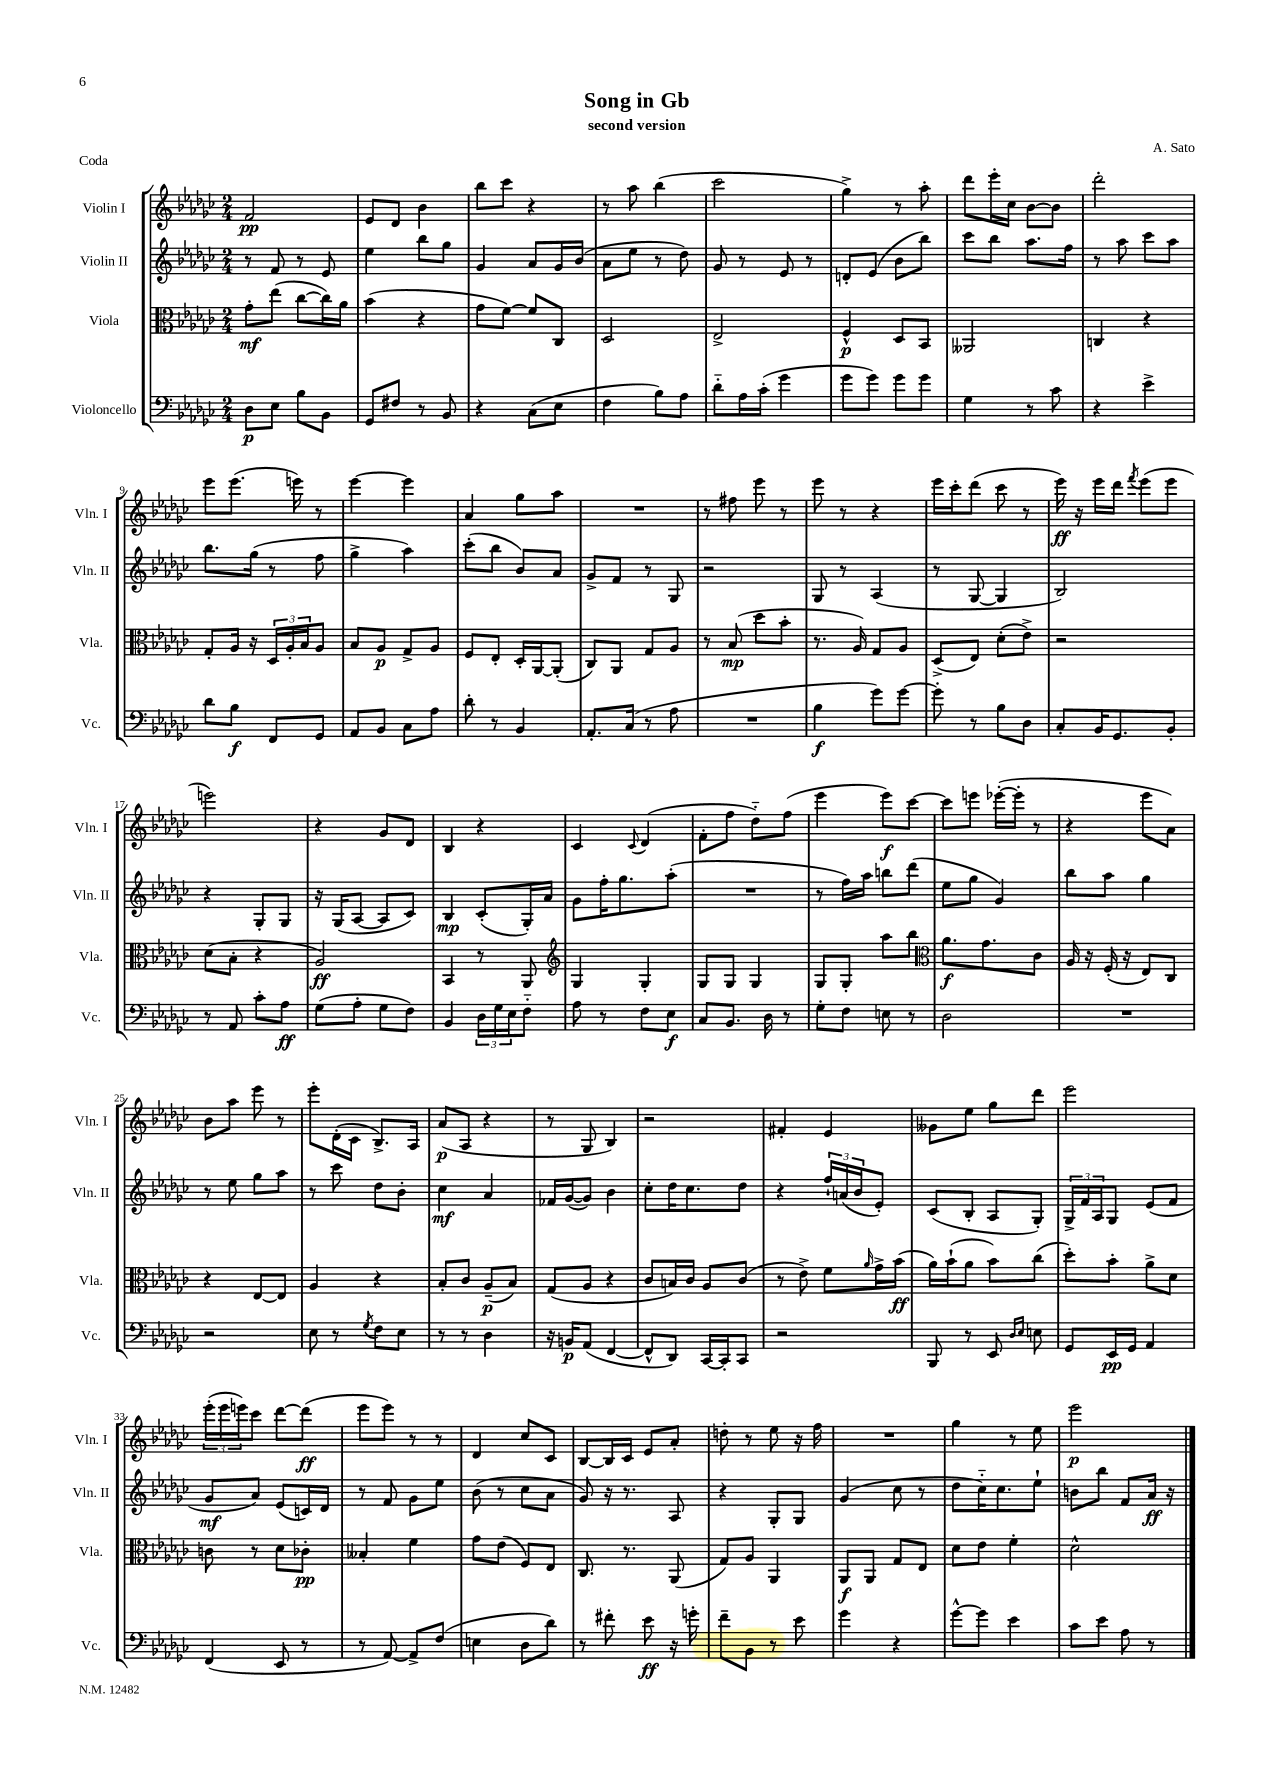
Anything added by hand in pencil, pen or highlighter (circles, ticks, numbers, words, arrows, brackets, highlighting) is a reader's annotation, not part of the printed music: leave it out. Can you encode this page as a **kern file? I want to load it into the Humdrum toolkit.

**kern	**dynam	**kern	**dynam	**kern	**dynam	**kern	**dynam
*part4	*part4	*part3	*part3	*part2	*part2	*part1	*part1
*staff4	*staff4	*staff3	*staff3	*staff2	*staff2	*staff1	*staff1
*I"Violoncello	*	*I"Viola	*	*I"Violin II	*	*I"Violin I	*
*I'Vc.	*	*I'Vla.	*	*I'Vln. II	*	*I'Vln. I	*
*clefF4	*	*clefC3	*	*clefG2	*	*clefG2	*
*k[b-e-a-d-g-c-]	*	*k[b-e-a-d-g-c-]	*	*k[b-e-a-d-g-c-]	*	*k[b-e-a-d-g-c-]	*
*M2/4	*	*M2/4	*	*M2/4	*	*M2/4	*
=1	=1	=1	=1	=1	=1	=1	=1
8D-\L	p	8g-'\L	mf	8r	.	2f/	pp
8E-\J	.	(8ee-\J	.	8f/	.	.	.
8B-\L	.	[8cc-\L	.	8r	.	.	.
8BB-\J	.	16cc-\L])	.	8e-/	.	.	.
.	.	16a-\JJ	.	.	.	.	.
=2	=2	=2	=2	=2	=2	=2	=2
8GG-/L	.	(4b-\	.	4ee-\	.	8e-/L	.
8F#X/J	.	.	.	.	.	8d-/J	.
8r	.	4r	.	8bb-\L	.	4b-\	.
8BB-/	.	.	.	8gg-\J	.	.	.
=3	=3	=3	=3	=3	=3	=3	=3
4r	.	8g-\L	.	4g-/	.	8bb-\L	.
.	.	[8f\J)	.	.	.	8ccc-\J	.
(8C-\L	.	8f/L]	.	8a-/L	.	4r	.
8E-\J	.	8C-/J	.	16g-/L	.	.	.
.	.	.	.	(16b-/JJ	.	.	.
=4	=4	=4	=4	=4	=4	=4	=4
4F\	.	2D-/	.	8a-\L	.	8r	.
.	.	.	.	8ee-\J	.	8aa-\	.
8B-\L)	.	.	.	8r	.	(4bb-\	.
8A-\J	.	.	.	8dd-\)	.	.	.
=5	=5	=5	=5	=5	=5	=5	=5
8d-\L	.	2E-^/	.	8g-/	.	2ccc-\	.
16A-\L	.	.	.	8r	.	.	.
(16c-'\JJ	.	.	.	.	.	.	.
4g-\	.	.	.	8e-/	.	.	.
.	.	.	.	8r	.	.	.
=6	=6	=6	=6	=6	=6	=6	=6
8g-\L	.	4F^^/	p	8dn'/L	.	4gg-^\)	.
8g-\J)	.	.	.	(8e-/J	.	.	.
8g-\L	.	8D-/L	.	8b-\L	.	8r	.
8g-\J	.	8BB-/J	.	8bb-\J)	.	8aa-'\	.
=7	=7	=7	=7	=7	=7	=7	=7
4G-\	.	2AA--X/	.	8ccc-\L	.	8ddd-\L	.
.	.	.	.	8bb-\J	.	16eee-'\L	.
.	.	.	.	.	.	16cc-\JJ	.
8r	.	.	.	8.aa-\L	.	[8b-\L	.
8c-\	.	.	.	.	.	8b-\J]	.
.	.	.	.	16ff\Jk	.	.	.
=8	=8	=8	=8	=8	=8	=8	=8
4r	.	4Cn/	.	8r	.	2ddd-'\	.
.	.	.	.	8aa-\	.	.	.
4e-^\	.	4r	.	8ccc-\L	.	.	.
.	.	.	.	8aa-\J	.	.	.
!!LO:LB:g=z
=9	=9	=9	=9	=9	=9	=9	=9
8d-\L	.	8G-'/L	.	8.bb-\L	.	8eee-\L	.
8B-\J	f	16A-/Jk	.	.	.	(8.eee-\J	.
.	.	16r	.	(16gg-\Jk	.	.	.
8FF/L	.	24D-/LL	.	8r	.	.	.
.	.	24A-'/	.	.	.	.	.
.	.	.	.	.	.	16eeen\)	.
.	.	24B-/J	.	.	.	.	.
8GG-/J	.	8A-/J	.	8ff\	.	8r	.
=10	=10	=10	=10	=10	=10	=10	=10
8AA-/L	.	8B-/L	.	4gg-^\	.	[4eee-\	.
8BB-/J	.	8A-/J	p	.	.	.	.
8C-\L	.	8G-^/L	.	4aa-\)	.	4eee-\]	.
8A-\J	.	8A-/J	.	.	.	.	.
=11	=11	=11	=11	=11	=11	=11	=11
8d-'\	.	8F/L	.	(8ccc-'\L	.	4a-/	.
8r	.	8E-'/J	.	8bb-\J	.	.	.
4BB-/	.	16D-'/LL	.	8b-/L)	.	8gg-\L	.
.	.	[16AA-/J	.	.	.	.	.
.	.	(8AA-'/J]	.	8a-/J	.	8aa-\J	.
=12	=12	=12	=12	=12	=12	=12	=12
8.AA-'/L	.	8C-/L)	.	8g-^/L	.	2r	.
.	.	8AA-/J	.	8f/J	.	.	.
(16C-/Jk	.	.	.	.	.	.	.
8r	.	8G-/L	.	8r	.	.	.
8A-\	.	8A-/J	.	8G-/	.	.	.
=13	=13	=13	=13	=13	=13	=13	=13
2r	.	8r	.	2r	.	8r	.
.	.	(8B-/	mp	.	.	8ff#X\	.
.	.	8dd-\L	.	.	.	8eee-\	.
.	.	8b-'\J	.	.	.	8r	.
=14	=14	=14	=14	=14	=14	=14	=14
4B-\	f	8.r	.	8G-/	.	8eee-\	.
.	.	.	.	8r	.	8r	.
.	.	16A-/)	.	.	.	.	.
8g-\L)	.	8G-/L	.	(4A-/	.	4r	.
[8g-\J	.	8A-/J	.	.	.	.	.
=15	=15	=15	=15	=15	=15	=15	=15
8g-'\]	.	(8D-^/L	.	8r	.	16eee-\LL	.
.	.	.	.	.	.	16ccc-'\J	.
8r	.	8E-/J)	.	[8G-/	.	(8ddd-\J	.
8B-\L	.	(8d-'\L	.	4G-/]	.	8ccc-\	.
8D-\J	.	8e-^\J)	.	.	.	8r	.
=16	=16	=16	=16	=16	=16	=16	=16
8C-'/L	.	2r	.	2B-/)	.	16eee-\)	ff
.	.	.	.	.	.	16r	.
16BB-/K	.	.	.	.	.	16eee-\LL	.
8.GG-/	.	.	.	.	.	16ddd-\JJ	.
.	.	.	.	.	.	8qfff/	.
.	.	.	.	.	.	(8eee-\L	.
8BB-'/J	.	.	.	.	.	8eee-\J	.
!!LO:LB:g=z
=17	=17	=17	=17	=17	=17	=17	=17
8r	.	(8d-\L	.	4r	.	2eeen\)	.
8AA-/	.	8B-'\J	.	.	.	.	.
8c-'\L	.	4r	.	8G-'/L	.	.	.
8A-\J	ff	.	.	8G-/J	.	.	.
=18	=18	=18	=18	=18	=18	=18	=18
(8G-\L	.	2A-/)	ff	16r	.	4r	.
.	.	.	.	(16G-/KL	.	.	.
8A-'\J	.	.	.	[8A-/J	.	.	.
8G-\L	.	.	.	8A-/L]	.	8g-/L	.
8F\J)	.	.	.	8c-/J)	.	8d-/J	.
=19	=19	=19	=19	=19	=19	=19	=19
4BB-/	.	4BB-/	.	4B-/	mp	4B-/	.
24D-\LL	.	8r	.	(8c-'/L	.	4r	.
24G-\	.	.	.	.	.	.	.
24E-\J	.	.	.	.	.	.	.
8F\J	.	8AA-/	.	16G-'/L)	.	.	.
.	.	.	.	16a-/JJ	.	.	.
=20	=20	=20	=20	=20	=20	=20	=20
*	*	*clefG2	*	*	*	*	*
8A-\	.	4G-/	.	8g-\L	.	4c-/	.
8r	.	.	.	16ff'\K	.	.	.
.	.	.	.	8.gg-\	.	.	.
.	.	.	.	.	.	8qqc-/	.
8F\L	.	4G-'/	.	.	.	(4d-/	.
8E-\J	f	.	.	(8aa-'\J	.	.	.
=21	=21	=21	=21	=21	=21	=21	=21
8C-/L	.	8G-/L	.	2r	.	8f'\L	.
8.BB-/J	.	8G-/J	.	.	.	8ff\J	.
.	.	4G-/	.	.	.	8dd-\L)	.
16D-\	.	.	.	.	.	.	.
8r	.	.	.	.	.	(8ff\J	.
=22	=22	=22	=22	=22	=22	=22	=22
8G-'\L	.	8G-/L	.	8r	.	4eee-\	.
8F\J	.	8G-'/J	.	16ff\LL)	.	.	.
.	.	.	.	16aa-\JJ	.	.	.
8En\	.	8aa-\L	.	8bbn\L	.	8eee-\L)	f
8r	.	8bb-\J	.	(8ddd-\J	.	[8ccc-\J	.
=23	=23	=23	=23	=23	=23	=23	=23
*	*	*clefC3	*	*	*	*	*
2D-\	.	8.a-\L	f	8ee-\L	.	8ccc-\L]	.
.	.	.	.	8gg-\J	.	8eeen\J	.
.	.	8.g-\	.	.	.	.	.
.	.	.	.	4g-/)	.	([16eee-X'\LL	.
.	.	.	.	.	.	16eee-'\JJ]	.
.	.	8c-\J	.	.	.	8r	.
=24	=24	=24	=24	=24	=24	=24	=24
2r	.	16A-/	.	8bb-\L	.	4r	.
.	.	16r	.	.	.	.	.
.	.	(16F'/	.	8aa-\J	.	.	.
.	.	16r	.	.	.	.	.
.	.	8E-/L)	.	4gg-\	.	8eee-\L	.
.	.	8C-/J	.	.	.	8a-\J)	.
!!LO:LB:g=z
=25	=25	=25	=25	=25	=25	=25	=25
2r	.	4r	.	8r	.	8b-\L	.
.	.	.	.	8ee-\	.	8aa-\J	.
.	.	[8E-/L	.	8gg-\L	.	8eee-\	.
.	.	8E-/J]	.	8aa-\J	.	8r	.
=26	=26	=26	=26	=26	=26	=26	=26
8E-\	.	4A-/	.	8r	.	8eee-'\L	.
8r	.	.	.	8ccc-\	.	(16d-'\L	.
.	.	.	.	.	.	16c-\JJ	.
8qG-/	.	.	.	.	.	.	.
8F\L	.	4r	.	8dd-\L	.	8.B-^/L)	.
8E-\J	.	.	.	8b-'\J	.	.	.
.	.	.	.	.	.	16A-/Jk	.
=27	=27	=27	=27	=27	=27	=27	=27
8r	.	8B-'/L	.	4cc-\	mf	(8a-/L	p
8r	.	8c-/J	.	.	.	8A-/J	.
4D-\	.	(8A-~/L	p	4a-/	.	4r	.
.	.	8B-/J)	.	.	.	.	.
=28	=28	=28	=28	=28	=28	=28	=28
16r	.	(8G-/L	.	16f-X/LL	.	8r	.
16BBn/KL	p	.	.	([16g-/J	.	.	.
(8AA-/J	.	8A-/J	.	8g-/J])	.	8G-/	.
[4FF/	.	4r	.	4b-\	.	4B-/)	.
=29	=29	=29	=29	=29	=29	=29	=29
8FF^^/L]	.	8c-/L	.	8cc-'\L	.	2r	.
8DD-/J)	.	16Bn/L)	.	16dd-\K	.	.	.
.	.	16c-/JJ	.	8.cc-\	.	.	.
[16CC-/LL	.	8A-/L	.	.	.	.	.
16CC-'/J]	.	.	.	.	.	.	.
8CC-/J	.	(8c-/J	.	8dd-\J	.	.	.
=30	=30	=30	=30	=30	=30	=30	=30
2r	.	8r	.	4r	.	4f#X'/	.
.	.	8e-^\)	.	.	.	.	.
.	.	8f\L	.	24ff`/LL	.	4e-/	.
.	.	.	.	(24an/	.	.	.
.	.	.	.	24b-/J	.	.	.
.	.	16qqa-/	.	.	.	.	.
.	.	16g-^\L	.	8e-'/J)	.	.	.
.	.	(16b-\JJ	ff	.	.	.	.
=31	=31	=31	=31	=31	=31	=31	=31
8BBB-/	.	16a-\LL)	.	(8c-/L	.	8g--X\L	.
.	.	(16b-`\J	.	.	.	.	.
8r	.	8a-\J	.	8B-'/J	.	8ee-\J	.
8EE-/	.	8b-\L)	.	8A-/L	.	8gg-\L	.
16qqD-/LL	.	.	.	.	.	.	.
16qqE-/JJ	.	.	.	.	.	.	.
8En\	.	(8cc-\J	.	8G-'/J)	.	8ddd-\J	.
=32	=32	=32	=32	=32	=32	=32	=32
8GG-/L	.	8dd-'\L)	.	24G-^/LL	.	2eee-\	.
.	.	.	.	24f/	.	.	.
.	.	.	.	24A-/J	.	.	.
16EE-/L	pp	8b-'\J	.	8G-/J	.	.	.
16GG-/JJ	.	.	.	.	.	.	.
4AA-/	.	8a-^\L	.	(8e-/L	.	.	.
.	.	8d-\J	.	8f/J	.	.	.
!!LO:LB:g=z
=33	=33	=33	=33	=33	=33	=33	=33
(4FF/	.	8cn\	.	8g-/L	mf	(24eee-'\LL	.
.	.	.	.	.	.	24eee-\	.
.	.	.	.	.	.	24eeen\J)	.
.	.	8r	.	8a-/J)	.	8ccc-\J	.
8EE-/	.	8d-\L	.	(8e-/L	.	[8ddd-\L	.
8r	.	8c-X'\J	pp	16cn/L)	.	(8ddd-\J]	ff
.	.	.	.	16d-/JJ	.	.	.
=34	=34	=34	=34	=34	=34	=34	=34
8r	.	4B--X'/	.	8r	.	8eee-\L	.
[8AA-/)	.	.	.	8f/	.	8eee-\J)	.
8AA-^/L]	.	4f\	.	8g-\L	.	8r	.
(8F/J	.	.	.	8ee-\J	.	8r	.
=35	=35	=35	=35	=35	=35	=35	=35
4En\	.	8g-\L	.	(8b-\	.	4d-/	.
.	.	(8e-\J	.	8r	.	.	.
8D-\L	.	8F/L)	.	8cc-\L	.	8cc-/L	.
8d-\J)	.	8E-/J	.	8a-\J	.	8c-/J	.
=36	=36	=36	=36	=36	=36	=36	=36
8r	.	8.C-/	.	8g-/)	.	[8B-/L	.
8f#X'\	.	.	.	16r	.	16B-/L]	.
.	.	8.r	.	8.r	.	16c-/JJ	.
8e-\	ff	.	.	.	.	8e-/L	.
16r	.	(8AA-/	.	8A-/	.	8a-'/J	.
16gn'\	.	.	.	.	.	.	.
=37	=37	=37	=37	=37	=37	=37	=37
8f~\L	.	8G-/L)	.	4r	.	8ddn'\	.
8BB-\J	.	8A-/J	.	.	.	8r	.
8r	.	4AA-/	.	8G-'/L	.	8ee-\	.
8e-\	.	.	.	8G-/J	.	16r	.
.	.	.	.	.	.	16ff\	.
=38	=38	=38	=38	=38	=38	=38	=38
4g-\	.	8AA-/L	f	(4g-/	.	2r	.
.	.	8AA-/J	.	.	.	.	.
4r	.	8G-/L	.	8cc-\	.	.	.
.	.	8E-/J	.	8r	.	.	.
=39	=39	=39	=39	=39	=39	=39	=39
[8g-^^\L	.	8d-\L	.	8dd-\L	.	4gg-\	.
8g-\J]	.	8e-\J	.	16cc-\K)	.	.	.
.	.	.	.	8.cc-\	.	.	.
4e-\	.	4f'\	.	.	.	8r	.
.	.	.	.	8ee-`\J	.	8ee-\	.
=40	=40	=40	=40	=40	=40	=40	=40
8c-\L	.	2d-^^\	.	8bn\L	.	2eee-\	p
8e-\J	.	.	.	8bb-\J	.	.	.
8A-\	.	.	.	8f/L	.	.	.
8r	.	.	.	16a-/Jk	ff	.	.
.	.	.	.	16r	.	.	.
==	==	==	==	==	==	==	==
*-	*-	*-	*-	*-	*-	*-	*-
